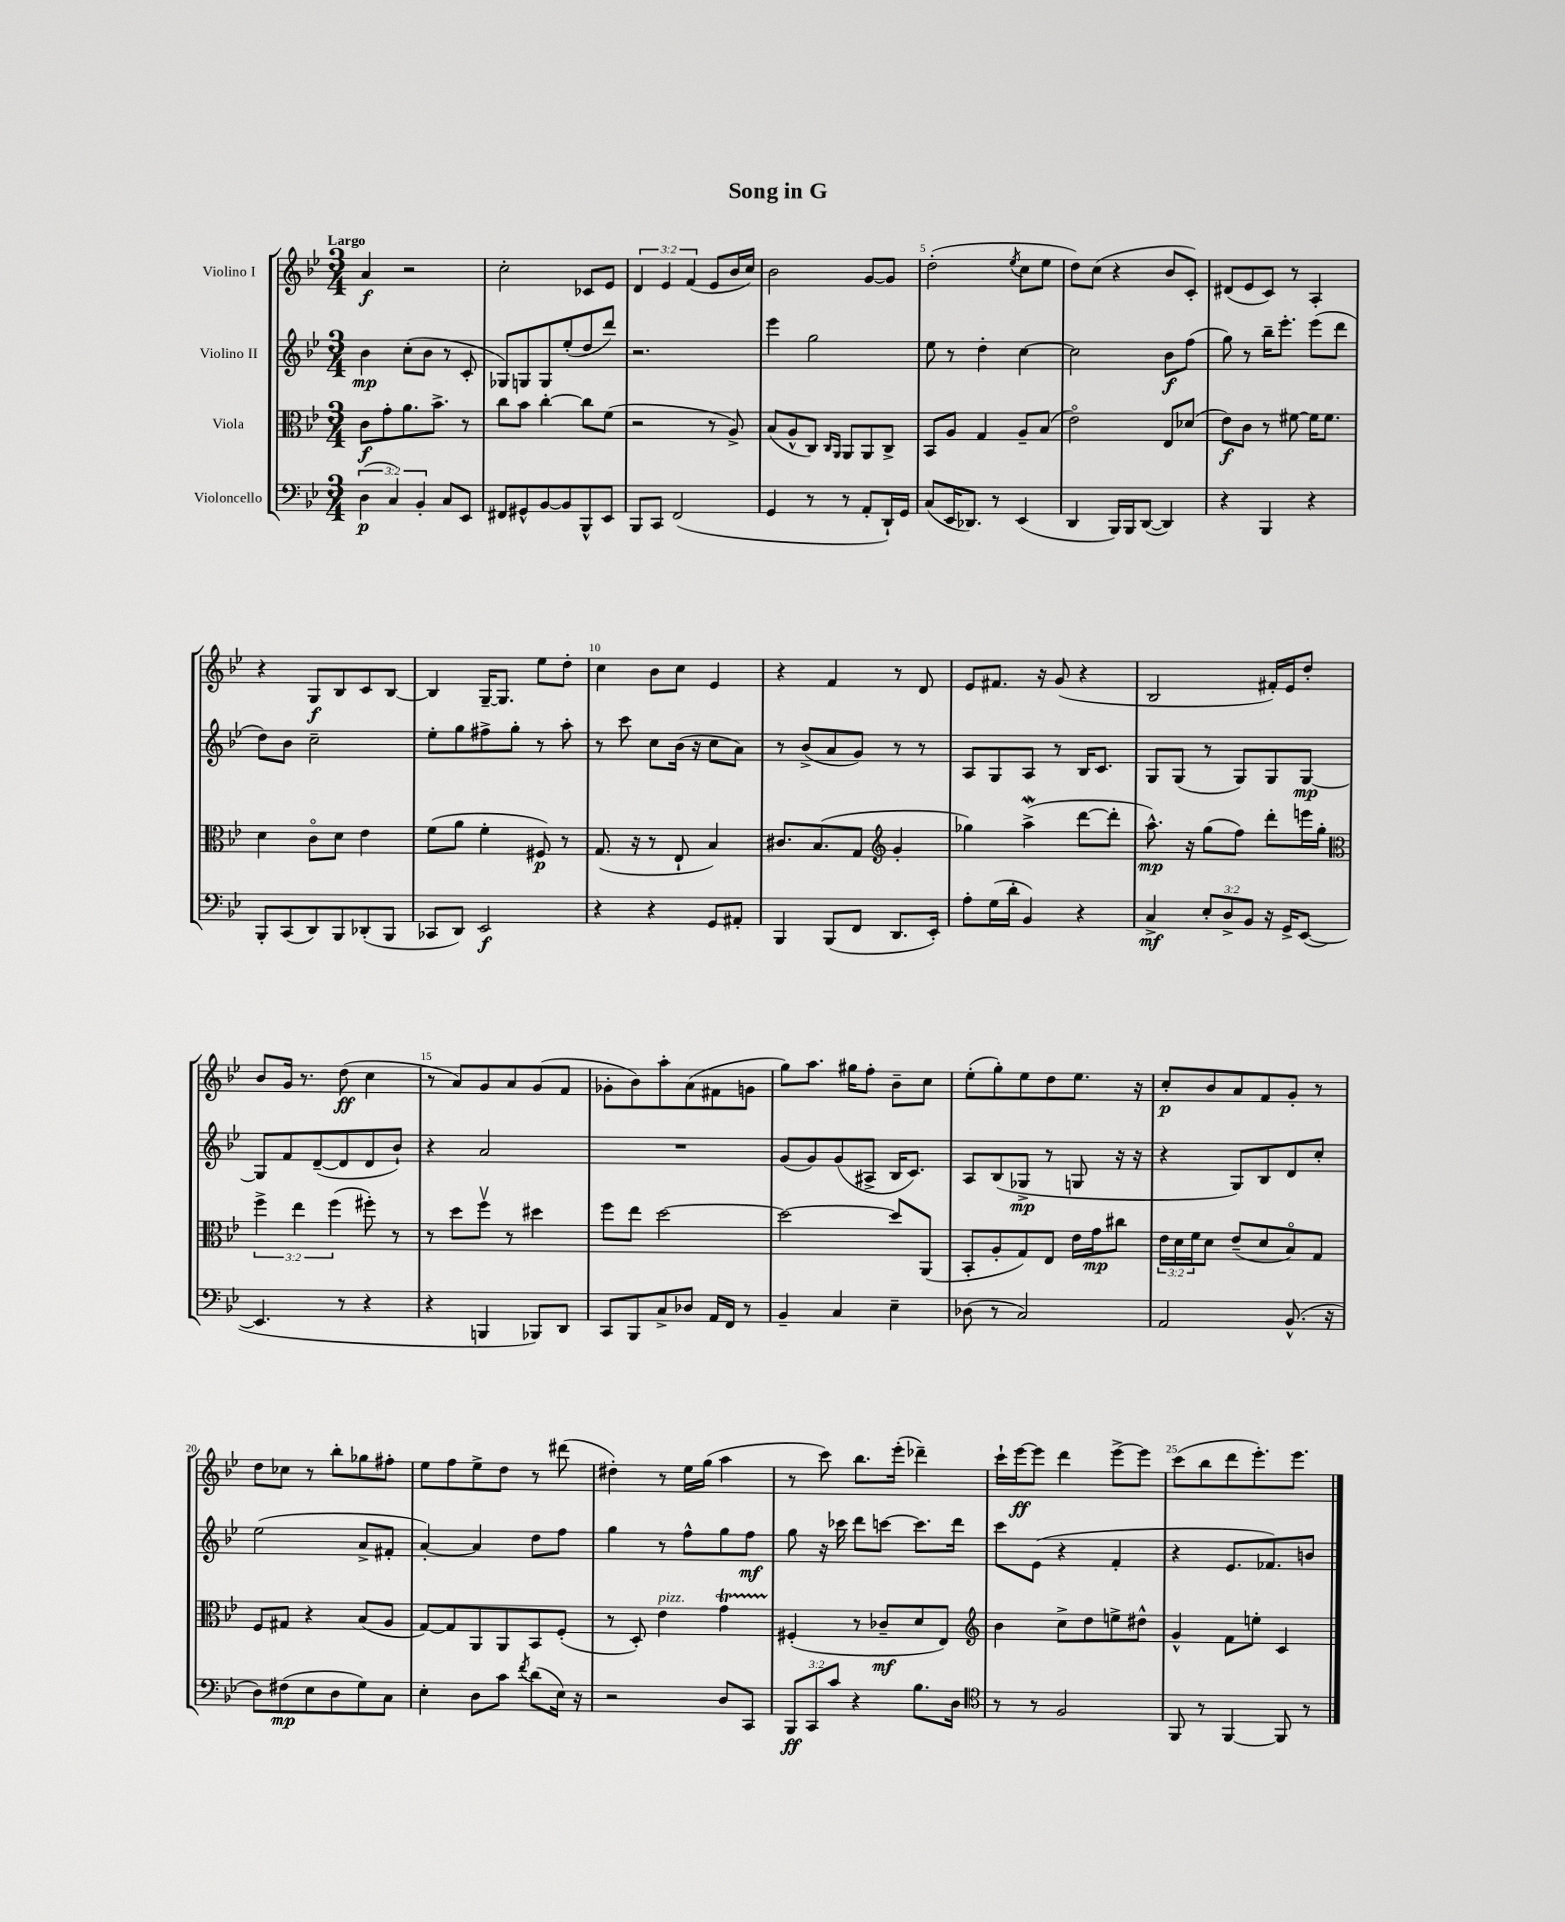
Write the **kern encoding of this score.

**kern	**dynam	**kern	**dynam	**kern	**dynam	**kern	**dynam
*part4	*part4	*part3	*part3	*part2	*part2	*part1	*part1
*staff4	*staff4	*staff3	*staff3	*staff2	*staff2	*staff1	*staff1
*I"Violoncello	*	*I"Viola	*	*I"Violino II	*	*I"Violino I	*
*clefF4	*	*clefC3	*	*clefG2	*	*clefG2	*
*k[b-e-]	*	*k[b-e-]	*	*k[b-e-]	*	*k[b-e-]	*
*M3/4	*	*M3/4	*	*M3/4	*	*M3/4	*
=1	=1	=1	=1	=1	=1	=1	=1
!	!	!	!	!	!	!LO:TX:a:B:t=Largo	!
(6D\	p	8c\L	f	4b-\	mp	4a/	f
.	.	8g'\	.	.	.	.	.
6C/)	.	.	.	.	.	.	.
.	.	8.a\	.	(8cc'\L	.	2r	.
6BB-'/	.	.	.	.	.	.	.
.	.	.	.	8b-\J	.	.	.
.	.	8.b-^\J	.	.	.	.	.
8C/L	.	.	.	8r	.	.	.
8EE-/J	.	8r	.	8c'/	.	.	.
=2	=2	=2	=2	=2	=2	=2	=2
8FF#X/L	.	8cc\L	.	8G-X/L)	.	2cc'\	.
8GG#X^^/	.	8b-\J	.	8Gn/	.	.	.
[8BB-/	.	[4cc'\	.	8G/	.	.	.
8BB-/]	.	.	.	(8ee-'/	.	.	.
8BBB-^^/	.	8cc\L]	.	8dd/	.	8c-X/L	.
8EE-/J	.	(8f\J	.	8ddd/J)	.	8e-/J	.
=3	=3	=3	=3	=3	=3	=3	=3
8BBB-/L	.	2r	.	2.r	.	6d/	.
8CC/J	.	.	.	.	.	.	.
.	.	.	.	.	.	6e-/	.
(2FF/	.	.	.	.	.	.	.
.	.	.	.	.	.	(6f/	.
.	.	8r	.	.	.	8e-/L	.
.	.	8A^/)	.	.	.	16b-/L	.
.	.	.	.	.	.	16cc/JJ)	.
=4	=4	=4	=4	=4	=4	=4	=4
4GG/	.	(8B-/L	.	4eee-\	.	2b-\	.
.	.	8A^^/	.	.	.	.	.
8r	.	8C/J)	.	2gg\	.	.	.
.	.	16qqC/LL	.	.	.	.	.
.	.	16qqAA/JJ	.	.	.	.	.
8r	.	8AA/L	.	.	.	.	.
8AA'/L	.	8AA/	.	.	.	[8g/L	.
16DD`/L)	.	8C^/J	.	.	.	8g/J]	.
16GG/JJ	.	.	.	.	.	.	.
=5	=5	=5	=5	=5	=5	=5	=5
(8C/L	.	8BB-/L	.	8ee-\	.	(2dd'\	.
16EE-/K	.	8A/J	.	8r	.	.	.
8.DD-X/J)	.	.	.	.	.	.	.
.	.	4G/	.	4dd'\	.	.	.
8r	.	.	.	.	.	.	.
.	.	.	.	.	.	8qee-/	.
(4EE-/	.	8A~/L	.	[4cc\	.	8cc\L	.
.	.	(8B-/J	.	.	.	8ee-\J	.
=6	=6	=6	=6	=6	=6	=6	=6
4DD/	.	2e-\)	.	2cc\]	.	8dd\L)	.
.	.	.	.	.	.	(8cc\J	.
16BBB-/LL)	.	.	.	.	.	4r	.
16BBB-/J	.	.	.	.	.	.	.
([8DD/J	.	.	.	.	.	.	.
4DD/])	.	8E-/L	.	8b-\L	f	8b-/L	.
.	.	(8d-X/J	.	(8ff\J	.	8c'/J)	.
=7	=7	=7	=7	=7	=7	=7	=7
4r	.	8e-\L)	f	8gg\)	.	(8d#X/L	.
.	.	8c\J	.	8r	.	8e-/	.
4BBB-/	.	8r	.	16bb-~\KL	.	8c/J)	.
.	.	.	.	8.eee-'\J	.	.	.
.	.	[8f#X\	.	.	.	8r	.
4r	.	16f#\KL]	.	(8eee-\L	.	4A'/	.
.	.	8.f#\J	.	.	.	.	.
.	.	.	.	8ddd\J	.	.	.
!!LO:LB:g=z
=8	=8	=8	=8	=8	=8	=8	=8
8BBB-'/L	.	4d\	.	8dd\L)	.	4r	.
(8CC/	.	.	.	8b-\J	.	.	.
8DD/)	.	8c\L	.	2cc~\	.	8G/L	f
8BBB-/	.	8d\J	.	.	.	8B-/	.
(8DD-X'/	.	4e-\	.	.	.	8c/	.
8BBB-/J	.	.	.	.	.	[8B-/J	.
=9	=9	=9	=9	=9	=9	=9	=9
8CC-X/L	.	(8f\L	.	8ee-'\L	.	4B-/]	.
8DD/J)	.	8a\J	.	8gg\	.	.	.
2EE-/	f	4f'\	.	8ff#X^\	.	[16G~/KL	.
.	.	.	.	.	.	8.G/J]	.
.	.	.	.	8gg'\J	.	.	.
.	.	8F#X/)	p	8r	.	8ee-\L	.
.	.	8r	.	8aa'\	.	8dd'\J	.
=10	=10	=10	=10	=10	=10	=10	=10
4r	.	(8.G/	.	8r	.	4cc\	.
.	.	.	.	8ccc\	.	.	.
.	.	16r	.	.	.	.	.
4r	.	8r	.	8cc\L	.	8b-\L	.
.	.	8E-`/	.	(16b-\Jk	.	8cc\J	.
.	.	.	.	16r	.	.	.
8GG/L	.	4B-/)	.	8cc\L	.	4e-/	.
8AA#X'/J	.	.	.	8a\J)	.	.	.
=11	=11	=11	=11	=11	=11	=11	=11
4BBB-/	.	8.c#X/L	.	8r	.	4r	.
.	.	.	.	(8b-^/L	.	.	.
.	.	(8.B-/	.	.	.	.	.
(8BBB-/L	.	.	.	8a/	.	4f/	.
8FF/J	.	8G/J	.	8g/J)	.	.	.
*	*	*clefG2	*	*	*	*	*
8.DD/L	.	4g'/	.	8r	.	8r	.
.	.	.	.	8r	.	8d/	.
16EE-'/Jk)	.	.	.	.	.	.	.
=12	=12	=12	=12	=12	=12	=12	=12
8A'\L	.	4gg-X\)	.	8A/L	.	8e-/L	.
(16G\L	.	.	.	8G/	.	8.f#X/J	.
16d'\JJ	.	.	.	.	.	.	.
4BB-/)	.	(4aaW^\	.	8A/J	.	.	.
.	.	.	.	.	.	16r	.
.	.	.	.	8r	.	(8g/	.
4r	.	[8ddd\L	.	16B-/KL	.	4r	.
.	.	.	.	8.c/J	.	.	.
.	.	8ddd'\J]	.	.	.	.	.
=13	=13	=13	=13	=13	=13	=13	=13
4C^/	mf	8.aa^^\)	mp	8G/L	.	2B-/	.
.	.	.	.	(8G/J	.	.	.
.	.	16r	.	.	.	.	.
12E-'/L	.	(8gg\L	.	8r	.	.	.
12D^/	.	.	.	.	.	.	.
.	.	8ff\J)	.	8G/L)	.	.	.
12BB-/J	.	.	.	.	.	.	.
16r	.	8ddd'\L	.	8G/	.	16f#X'/LL)	.
16GG^/KL	.	.	.	.	.	16e-/J	.
([8EE-/J	.	16eeen\L	.	[8G/J	mp	8dd'/J	.
.	.	16gg'\JJ	.	.	.	.	.
!!LO:LB:g=z
=14	=14	=14	=14	=14	=14	=14	=14
*	*	*clefC3	*	*	*	*	*
4.EE-/]	.	6ff^\	.	8G/L]	.	8b-/L	.
.	.	.	.	8f/	.	16g/Jk	.
.	.	6ee-\	.	.	.	.	.
.	.	.	.	.	.	8.r	.
.	.	.	.	([8d~/	.	.	.
.	.	(6ff\	.	.	.	.	.
8r	.	.	.	8d/]	.	(8dd\	ff
4r	.	8ff#X'\)	.	8d/	.	4cc\	.
.	.	8r	.	8b-`/J)	.	.	.
=15	=15	=15	=15	=15	=15	=15	=15
4r	.	8r	.	4r	.	8r	.
.	.	8dd\L	.	.	.	8a/L)	.
4BBBn/	.	8ffv\J	.	2a/	.	8g/	.
.	.	8r	.	.	.	8a/	.
8BBB-X/L)	.	4dd#X\	.	.	.	(8g/	.
8DD/J	.	.	.	.	.	8f/J	.
=16	=16	=16	=16	=16	=16	=16	=16
8CC/L	.	8ff\L	.	2.r	.	8g-X'\L	.
8BBB-/	.	8ee-\J	.	.	.	8b-\)	.
8C^/	.	[2dd\	.	.	.	8aa'\	.
8D-X/J	.	.	.	.	.	(8a\	.
16AA/LL	.	.	.	.	.	8f#X\	.
16FF/JJ	.	.	.	.	.	.	.
8r	.	.	.	.	.	8gn\J	.
=17	=17	=17	=17	=17	=17	=17	=17
4BB-~/	.	2dd\_	.	(8g/L	.	8gg\L)	.
.	.	.	.	8g/)	.	8.aa\J	.
4C/	.	.	.	(8g/	.	.	.
.	.	.	.	.	.	16gg#X\KL	.
.	.	.	.	8A#X^/J	.	8ff'\J	.
4E-~\	.	8dd/L]	.	16B-/KL	.	8b-~\L	.
.	.	.	.	8.c/J)	.	.	.
.	.	(8AA/J	.	.	.	8cc\J	.
=18	=18	=18	=18	=18	=18	=18	=18
(8D-X\	.	8BB-'/L	.	8A/L	.	(8ee-'\L	.
8r	.	8A'/	.	(8B-/	.	8gg'\)	.
2C/)	.	8G/)	.	8G-X^/J	mp	8ee-\	.
.	.	8E-/J	.	8r	.	8dd\	.
.	.	16e-\LL	.	8Gn/	.	8.ee-\J	.
.	.	16g\J	mp	.	.	.	.
.	.	8cc#X\J	.	16r	.	.	.
.	.	.	.	16r	.	16r	.
=19	=19	=19	=19	=19	=19	=19	=19
2AA/	.	24e-\LL	.	4r	.	8cc'/L	p
.	.	24d\	.	.	.	.	.
.	.	24f\J	.	.	.	.	.
.	.	8d\J	.	.	.	8b-/	.
.	.	(8e-~/L	.	8G/L)	.	8a/	.
.	.	8d/	.	8B-/	.	8f/	.
(8.BB-^^/	.	8B-/)	.	8d/	.	8g'/J	.
.	.	8G/J	.	8cc'/J	.	8r	.
16r	.	.	.	.	.	.	.
!!LO:LB:g=z
=20	=20	=20	=20	=20	=20	=20	=20
8D\L)	.	8F/L	.	(2ee-\	.	8dd\L	.
(8F#X\	mp	8G#X/J	.	.	.	8cc-X\J	.
8E-\	.	4r	.	.	.	8r	.
8D\	.	.	.	.	.	8bb-'\L	.
8G\)	.	(8B-/L	.	8a^/L	.	8gg-X\	.
8C\J	.	8A/J	.	8f#X'/J	.	8ff#X'\J	.
=21	=21	=21	=21	=21	=21	=21	=21
4E-'\	.	[8G/L)	.	[4a'/)	.	8ee-\L	.
.	.	8G/]	.	.	.	8ff\	.
8D\L	.	8AA/	.	4a/]	.	8ee-^\	.
8c\J	.	8AA/	.	.	.	8dd\J	.
8qf/	.	.	.	.	.	.	.
(8d\L	.	8BB-/	.	8dd\L	.	8r	.
16E-\Jk)	.	(8F'/J	.	8ff\J	.	(8ddd#X\	.
16r	.	.	.	.	.	.	.
=22	=22	=22	=22	=22	=22	=22	=22
2r	.	8r	.	4gg\	.	4dd#X'\)	.
.	.	8D'/)	.	.	.	.	.
!	!	!LO:TX:a:i:t=pizz.	!	!	!	!	!
.	.	4e-\	.	8r	.	8r	.
.	.	.	.	8ff^^\L	.	16ee-\LL	.
.	.	.	.	.	.	(16gg\JJ	.
8D/L	.	4gT\	.	8gg\	.	4aa\	.
8CC/J	.	.	.	8ff\J	mf	.	.
=23	=23	=23	=23	=23	=23	=23	=23
12BBB-/L	ff	(4F#X'/	.	8gg\	.	8r	.
12CC/	.	.	.	.	.	.	.
.	.	.	.	16r	.	8ccc\)	.
12c/J	.	.	.	.	.	.	.
.	.	.	.	16ccc-X\	.	.	.
4r	.	8r	.	8ddd\L	.	8.bb-\L	.
.	.	8c-X~/L	mf	[8cccn\J	.	.	.
.	.	.	.	.	.	(16eee-'\Jk	.
8.B-\L	.	8d/	.	8.ccc\L]	.	4ddd-X~\)	.
.	.	8E-/J)	.	.	.	.	.
16D\Jk	.	.	.	16ddd\Jk	.	.	.
=24	=24	=24	=24	=24	=24	=24	=24
*clefC4	*	*clefG2	*	*	*	*	*
8r	.	4b-\	.	8ccc\L	.	16ccc`\LL	.
.	.	.	.	.	.	[16eee-\J	ff
8r	.	.	.	(8e-\J	.	8eee-\J]	.
2F/	.	8cc^\L	.	4r	.	4ddd\	.
.	.	8dd\	.	.	.	.	.
.	.	8een^\	.	4f'/	.	[8eee-^\L	.
.	.	8dd#X^^\J	.	.	.	8eee-\J]	.
=25	=25	=25	=25	=25	=25	=25	=25
8FF/	.	4g^^/	.	4r	.	(8ccc\L	.
8r	.	.	.	.	.	8bb-\	.
[4FF/	.	8f\L	.	8.e-/L	.	8ddd\	.
.	.	8een'\J	.	.	.	8.eee-'\)	.
.	.	.	.	8.f-X/)	.	.	.
8FF/]	.	4c/	.	.	.	.	.
.	.	.	.	.	.	8.eee-\J	.
8r	.	.	.	8bn/J	.	.	.
==	==	==	==	==	==	==	==
*-	*-	*-	*-	*-	*-	*-	*-
